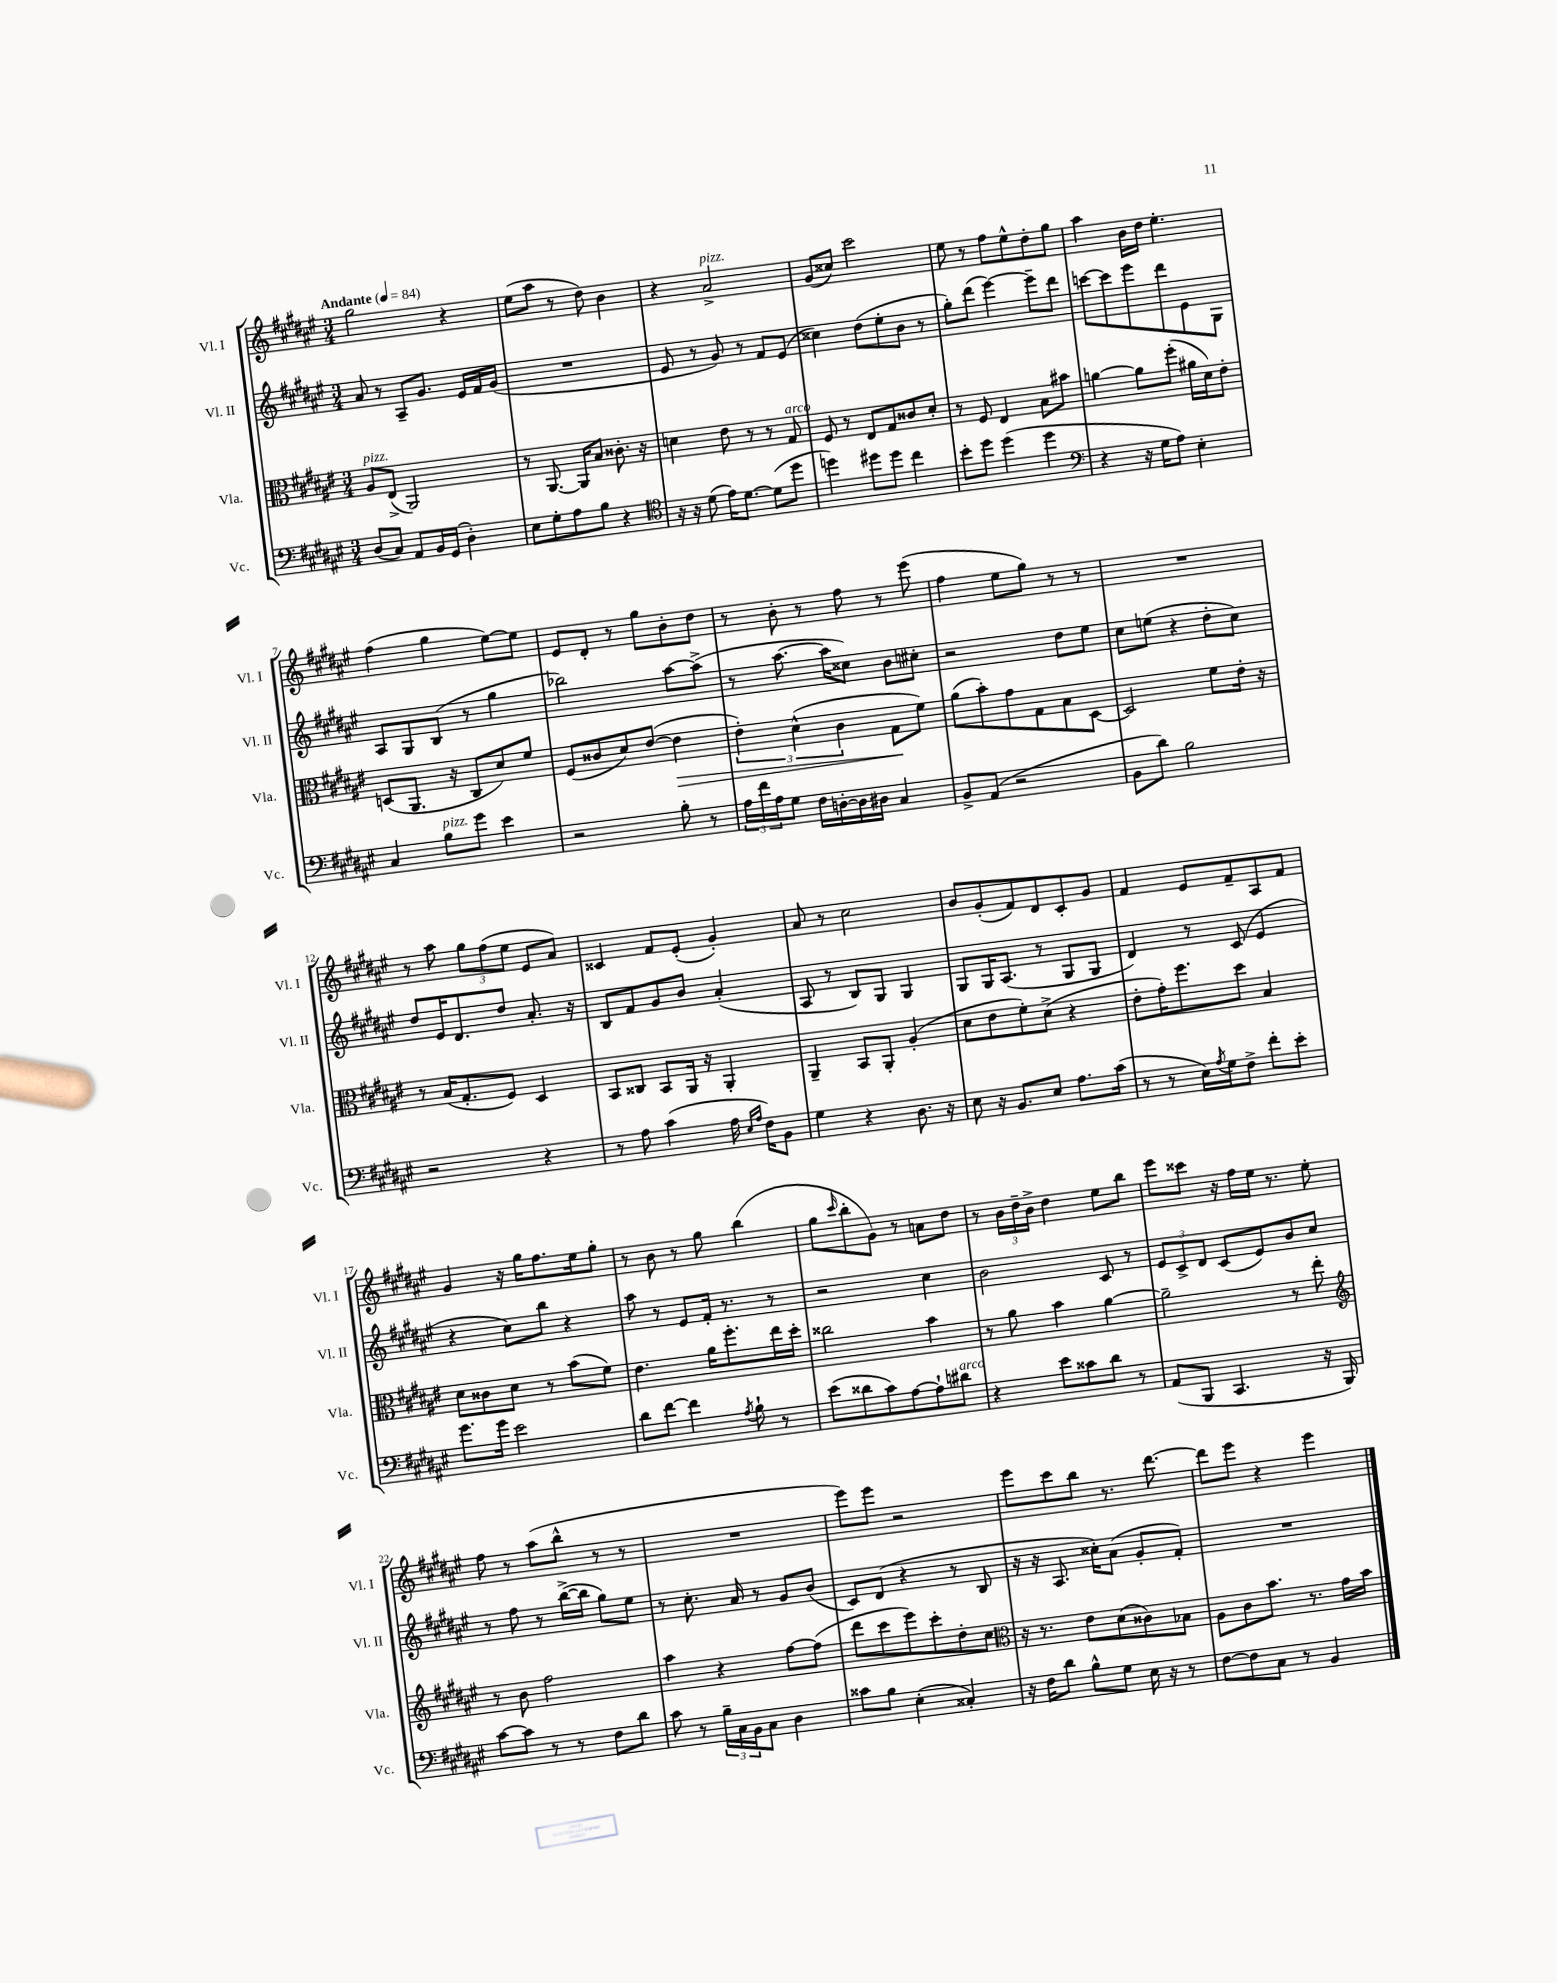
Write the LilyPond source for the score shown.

<<
\new StaffGroup <<
\new Staff = "s0" \with { instrumentName = "Vl. I" shortInstrumentName = "Vl. I" } {
    \clef treble \key fis \major \numericTimeSignature \time 3/4 \tempo "Andante" 4 = 84
    gis''2 r4 |
    eis''8( ais''8 r8 dis''8) b'4 |
    r4 ais'2->^\markup { \italic "pizz." } |
    gis'8( cisis''8) cis'''2 |
    eis''8 r8 fis''8 eis''8-^ dis''8-. gis''8 |
    ais''4 b'16 dis''16 eis''4.-. |
    fis''4( gis''4 eis''8~) eis''8 |
    eis'8 dis'8-. r8 gis''8 b'8-. dis''8 |
    r8 b'8-. r8 fis''8 r8 eis'''8( |
    fis''4 eis''8 gis''8) r8 r8 |
    R2. |
    r8 ais''8 \tuplet 3/2 { gis''8 fis''8( eis''8 } eis'8 ais'8) |
    cisis'4 fis'8 eis'8-.( gis'4-.) |
    ais'8 r8 cis''2 |
    b'8 gis'8-.( fis'8) dis'8 cis'8-. gis'8 |
    fis'4 eis'8 fis'8-- ais8 fis'8 |
    gis'4 r16 gis''16 fis''8. eis''16 gis''8-. |
    r8 b'8 r8 gis''8 b''4( |
    gis''8 \grace { cis'''16 } b''8-. gis'8) r8 a'8 dis''8 |
    r8 \tuplet 3/2 { b'16 dis''16-- b'16-> } dis''4 eis''8 b''8 |
    eis'''8 cisis'''8 r16 fis''16 eis''16 r8. eis''8-. |
    fis''8 r8 ais''8( b''8-^ r8 r8 |
    R2. |
    eis'''8) eis'''8 r2 |
    eis'''8 cis'''8 b''8 r8. dis'''8.~ |
    dis'''8 eis'''8 r4 eis'''4 \bar "|." |
}
\new Staff = "s1" \with { instrumentName = "Vl. II" shortInstrumentName = "Vl. II" } {
    \clef treble \key fis \major \numericTimeSignature \time 3/4
    ais'8 r8 ais8-- gis'8. eis'16 fis'16 gis'16( |
    R2. |
    eis'8 r8 gis'8) r8 fis'8 eis'8( |
    cisis''4) dis''8( eis''8-. b'8 r8 |
    gis''8-.) dis'''8( eis'''4~) eis'''8-- dis'''8 |
    c'''8~ c'''8 eis'''8 dis'''8 eis'8 gis8 |
    ais8 gis8 b8( r8 gis''4 |
    bes''2) ais''8~ ais''8->( |
    r8 ais''8.~ ais''16 cisis''8) b'8 cis''8-. |
    r2 dis''8 eis''8 |
    cis''8 e''8( r4 dis''8-. cis''8) |
    dis''8 eis'16 dis'8. dis''8 ais'8.-. r16 |
    b8 fis'8 gis'8 b'8 ais'4-.( |
    ais8 r8 b8) gis8 gis4 |
    gis8 gis16 ais8.( r8 gis8 gis8 |
    dis'4) r8 cis'8( eis'4 |
    r4 cis''8) b''8 r4 |
    ais''8 r8 eis'8 fis'16-. r8. r8 |
    r2 cis''4 |
    b'2 cis'8 r8 |
    \tuplet 3/2 { eis'8 cis'8-> dis'8 } cis'8( eis'8) b'8 cis''8 |
    r8 fis''8 r8 b''16~->( b''16 gis''8) eis''8 |
    r8 cis''8.-. ais'16 r8 gis'8 b'8( |
    cis'8) dis'8( r4 r8 b8 |
    r16 r16 ais8. cisis''16-.) ais'8( gis'8-. fis'8-.) |
    R2. \bar "|." |
}
\new Staff = "s2" \with { instrumentName = "Vla." shortInstrumentName = "Vla." } {
    \clef alto \key fis \major \numericTimeSignature \time 3/4
    ais8^\markup { \italic "pizz." } eis8->( ais,2) |
    r8 ais,8.~ ais,16 b8 cisis'8.-. r16 |
    d'4 eis'8 r8 r8 gis8^\markup { \italic "arco" } |
    fis8 r8 eis8 gis8 cisis'8 dis'8-. |
    r8 fis8 eis4 b8 bis'8 |
    a'4~ a'8 fis''8-.( ais'16 dis'16) eis'8-. |
    d8( ais,8. r16 cis8 dis'8) fis'8 |
    fis8( cisis'8 dis'8) eis'8~( eis'4\> |
    \tuplet 3/2 { eis'4-.) dis'4-^( cis'4 } gis8\! fis'8) |
    ais'8( b'8-.) gis'8 gis8 b8 dis8~ |
    dis2 fis'8 eis'16-. r16 |
    r8 b16( gis8.-. fis8) dis4 |
    b,8 cisis8 b,8 ais,16 r16 ais,4-. |
    ais,4-- b,8 ais,8-. ais4-.( |
    dis'8 eis'8 fis'8-.) dis'8->( r4 |
    eis'8-. gis'16-.) fis''8. dis''8 b4 |
    dis'8 cisis'8 dis'8 r8 b'8( fis'8) |
    eis'4. ais'16 fis''8.-. eis''16 dis''16-. |
    cisis''2 b'4 |
    r8 ais'8 b'4 ais'4~ |
    ais'2-- r8 eis''8-. |
    \clef treble r8 b'8 fis''2 |
    ais''4 r4 fis''8~ fis''8( |
    dis'''8 cis'''8 eis'''8) cis'''8-. dis''8-. cis''8 |
    \clef alto r16 r8. eis'8 dis'8( cisis'8) bes8 |
    ais8 cis'8 b'8. r8. gis'16 b'16 \bar "|." |
}
\new Staff = "s3" \with { instrumentName = "Vc." shortInstrumentName = "Vc." } {
    \clef bass \key fis \major \numericTimeSignature \time 3/4
    dis8( cis8) ais,8 b,16 gis,16( dis4-.) |
    eis8 gis8-. ais8 b8 r4 |
    \clef tenor r16 r16 dis'8( eis'16) dis'8.~ dis'8( dis''8 |
    d''4) dis''8 dis''8 cis''4 |
    b'8-. dis''8 dis''4( dis''4 |
    \clef bass r4 r16 gis16 ais8) eis4-. |
    cis4 b8^\markup { \italic "pizz." } gis'8 eis'4 |
    r2 b8-. r8 |
    \tuplet 3/2 { ais16 fis'16 ais16 } gis8 fis16 d16~-. d16 dis16 cis4 |
    b,8-> ais,8( r2 |
    b,8 dis'8) b2 |
    r2 r4 |
    r8 ais8 cis'4( ais16 \grace { eis16 ais16 } fis16) b,8 |
    gis4 r4 dis8. r16 |
    eis8 r16 b,8. eis8 ais8. cis'16( |
    r8 r8 eis16) \acciaccatura { ais8 } gis16 fis8-> fis'8-. eis'8-. |
    gis'8. gis'16 eis'2 |
    dis'8 fis'8~ fis'4 \acciaccatura { ais8 } b8-! r8 |
    eis'8( disis'8 cis'8) ais8~ ais8-! dis'8^\markup { \italic "arco" } |
    r4 eis'8 cisis'8 dis'8 r8 |
    ais,8( b,,8 cis,4. r16 b,,16) |
    cis'8~ cis'8 r8 r8 fis8 dis'8 |
    cis'8 r8 \tuplet 3/2 { b16-- cis16 b,16 } cis8 dis4 |
    cisis'8 b8 eis4-.( cisis4-.) |
    r16 fis16 dis'8 b8-^ gis8 eis16 r16 r8 |
    fis8~ fis8 cis8 r8 b,4 \bar "|." |
}
>>
>>
